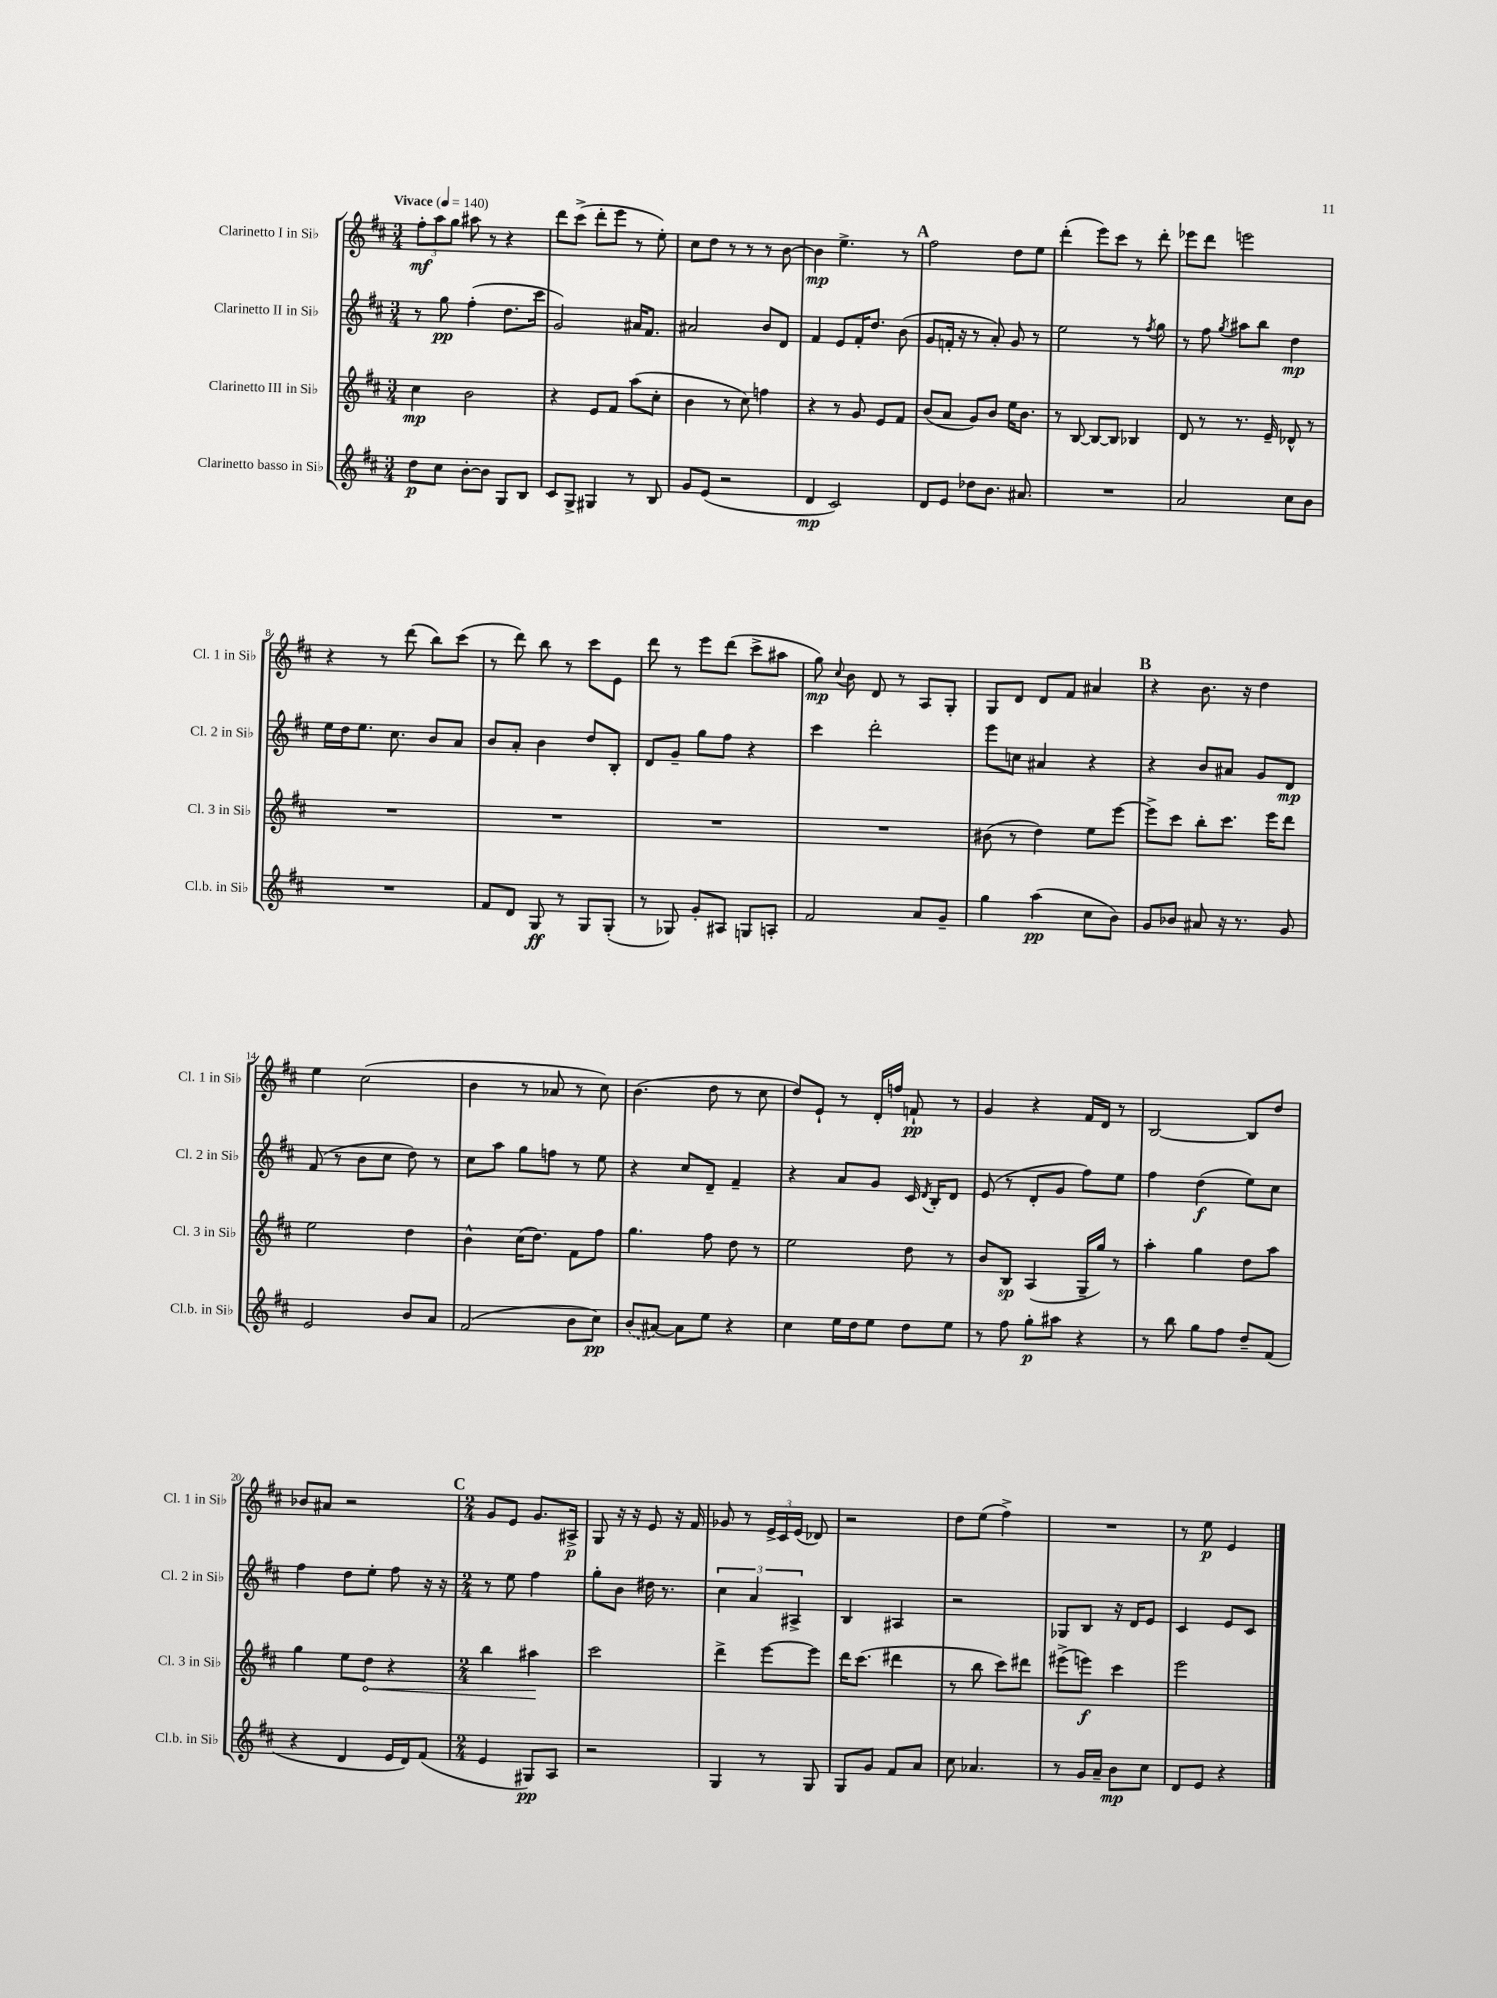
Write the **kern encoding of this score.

**kern	**kern	**kern	**kern
*staff4	*staff3	*staff2	*staff1
*clefG2	*clefG2	*clefG2	*clefG2
*k[f#c#]	*k[f#c#]	*k[f#c#]	*k[f#c#]
*M3/4	*M3/4	*M3/4	*M3/4
*MM140	*MM140	*MM140	*MM140
8dd\L	4cc#\	8r	12ff#'\L
.	.	.	12aa\
8cc#\J	.	8gg\	.
.	.	.	12gg\J
[8b'\L	2b\	(4ff#'\	8aa#\
8b\]J	.	.	8r
8G/L	.	8.dd\L	4r
8B/J	.	.	.
.	.	16ccc#\Jk	.
=	=	=	=
8c#/L	4r	2g/)	8ddd\L
8G^/J	.	.	(8ccc#^\J
4G#/	8e/L	.	8ddd'\L
.	8f#/J	.	8eee\J
8r	(8aa\L	16a#/LK	8r
.	.	8.f#/J	.
8B/	8cc#'\J	.	8ee'\)
=	=	=	=
8g/L	4b\	2a#/	8cc#\L
(8e/J	.	.	8dd\J
2r	8r	.	8r
.	8cc#\)	.	8r
.	4ff\	8b/L	8r
.	.	8d/J	[8b\
=	=	=	=
4d/	4r	4f#/	4b\]
2c#/)	8r	8e/L	4.ee^\
.	8g/	16f#'/K	.
.	.	8.dd/J	.
.	8e/L	.	.
.	8f#/J	(8b\	8r
=	=	=	=
8d/L	(8b/L	8g/L	2ff#\
8e/J	8a/J	16f'/Jk	.
.	.	16r	.
8dd-\L	8g/L)	8r	.
8.b\J	8b/J	8a'/)	.
.	16ee\LK	8g/	8dd\L
8.a#/	8.b\J	.	.
.	.	8r	8ee\J
=	=	=	=
2.r	8r	2ee\	(4ddd'\
.	[8B/	.	.
.	8B/_L	.	8eee\L)
.	8B/]J	.	8ccc#\J
.	4B-/	8r	8r
.	.	8qff#/	.
.	.	8gg\	8ddd'\
=	=	=	=
2a/	8d/	8r	8eee-\L
.	8r	8ff#\	8ddd\J
.	.	8qgg/	.
.	8.r	8aa#\L	2eee\
.	.	8bb\J	.
.	16e~/	.	.
8cc#\L	8d-^^/	4dd\	.
8b\J	8r	.	.
=	=	=	=
2.r	2.r	16ee\LL	4r
.	.	16dd\J	.
.	.	8.ee\J	.
.	.	.	8r
.	.	8.cc#\	.
.	.	.	(8ddd\
.	.	8b/L	8bb\L)
.	.	8a/J	(8ccc#\J
=	=	=	=
8f#/L	2.r	8b/L	8r
8d/J	.	8a'/J	8ddd\)
8G/	.	4b\	8bb\
8r	.	.	8r
8G/L	.	8dd/L	8ccc#\L
(8G'/J	.	8B'/J	8e\J
=	=	=	=
8r	2.r	8d/L	8ddd\
8G-/)	.	8g~/J	8r
8g'/L	.	8gg\L	8eee\L
8A#/J	.	8ff#\J	(8ddd\J
8G/L	.	4r	8ccc#^\L
8A'/J	.	.	8aa#\J
=	=	=	=
2f#/	2.r	4ccc#\	8gg\)
.	.	.	8qqcc#/
.	.	.	8b\
.	.	2ddd'\	8d/
.	.	.	8r
8a/L	.	.	8A/L
8g~/J	.	.	8G'/J
=	=	=	=
4gg\	(8b#\	8eee\L	8G/L
.	8r	8cc\J	8d/J
(4aa\	4dd\)	4a#/	8d/L
.	.	.	8f#/J
8cc#\L	8ee\L	4r	4a#/
8b\J)	[8eee\J	.	.
=	=	=	=
8g/L	8eee^\]L	4r	4r
8b-/J	8ccc#\J	.	.
8a#/	8bb'\L	8b/L	8.b\
16r	8.ccc#\J	8a#/J	.
8.r	.	.	16r
.	.	8g/L	4dd\
.	16eee\LK	.	.
8g/	8ddd\J	8d/J	.
=	=	=	=
2e/	2ee\	(8f#/	4ee\
.	.	8r	.
.	.	8b\L	(2cc#\
.	.	8cc#\J	.
8b/L	4dd\	8dd\)	.
8a/J	.	8r	.
=	=	=	=
(2f#/	4b^^\	8cc#\L	4b\
.	.	8aa\J	.
.	(16cc#\LK	8gg\L	8r
.	8.dd\J)	.	.
.	.	8ff\J	8a-/
8b\L	8f#\L	8r	8r
8cc#\J)	8ff#\J	8ee\	8cc#\)
=	=	=	=
(8b/L	4.gg\	4r	(4.b\
[8a#/J)	.	.	.
8a#\]L	.	8cc#/L	.
8ee\J	8ff#\	8d~/J	8dd\
4r	8dd\	4f#~/	8r
.	8r	.	8cc#\
=	=	=	=
4cc#\	2ee\	4r	8dd/L)
.	.	.	8e`/J
16ee\LL	.	8a/L	8r
16dd\J	.	.	.
8ee\J	.	8g/J	16d'/LL
.	.	.	16ff/JJ
8dd\L	8dd\	16c#/	8f`/
.	.	8qd/	.
.	.	16B'/LK	.
8ee\J	8r	8d/J	8r
=	=	=	=
8r	8b/L	(8e/	4g/
8ff#\	8B/J	8r	.
8gg'\L	(4A/	8d'/L	4r
8aa#\J	.	8g/J	.
4r	16G~/LL	8ff#\L)	16f#/LL
.	16gg/JJ)	.	16d/JJ
.	8r	8ee\J	8r
=	=	=	=
8r	4aa'\	4ff#\	[2B/
8bb\	.	.	.
8gg\L	4gg\	(4dd\	.
8ff#\J	.	.	.
8dd~/L	8dd\L	8ee\L)	8B/]L
(8f#/J	8aa\J	8cc#\J	8dd/J
=	=	=	=
4r	4gg\	4ff#\	8b-/L
.	.	.	8a#/J
4d/	8ee\L	8dd\L	2r
.	8dd\J	8ee'\J	.
16e/LL	4r	8ff#\	.
16d/J)	.	.	.
(8f#/J	.	16r	.
.	.	16r	.
=	=	=	=
*M2/4	*M2/4	*M2/4	*M2/4
4e/	4bb\	8r	8g/L
.	.	8ee\	8e/J
8G#/L)	4aa#\	4ff#\	8.g/L
8A/J	.	.	.
.	.	.	16A#^/Jk
=	=	=	=
2r	2ccc#\	8gg'\L	8G/
.	.	8b\J	16r
.	.	.	16r
.	.	16dd#\	8e/
.	.	8.r	.
.	.	.	16r
.	.	.	16f#/
=	=	=	=
4G/	4ddd^\	6cc#\	8g-/
.	.	.	8r
.	.	6a/	.
8r	[8eee\L	.	24e^/LL
.	.	.	24c#/
.	.	6A#^/	(24e/JJ
8G/	8eee\]J	.	8d-/)
=	=	=	=
8G/L	16ddd\LK	4B/	2r
.	(8.ccc#\J	.	.
8g/J	.	.	.
8f#/L	4ddd#\	4A#/	.
8a/J	.	.	.
=	=	=	=
8cc#\	8r	2r	8dd\L
4.a-/	8bb\	.	(8ee\J
.	8ccc#\L)	.	4ff#^\)
.	8ddd#\J	.	.
=	=	=	=
8r	(8eee#^\L	8G-/L	2r
16g/LL	8eee\J)	8B/J	.
16a~/JJ	.	.	.
8b\L	4ccc#\	16r	.
.	.	16d/LK	.
8cc#\J	.	8e/J	.
=	=	=	=
8d/L	2eee\	4c#/	8r
8e/J	.	.	8ee\
4r	.	8e/L	4e/
.	.	8c#/J	.
==	==	==	==
*-	*-	*-	*-
